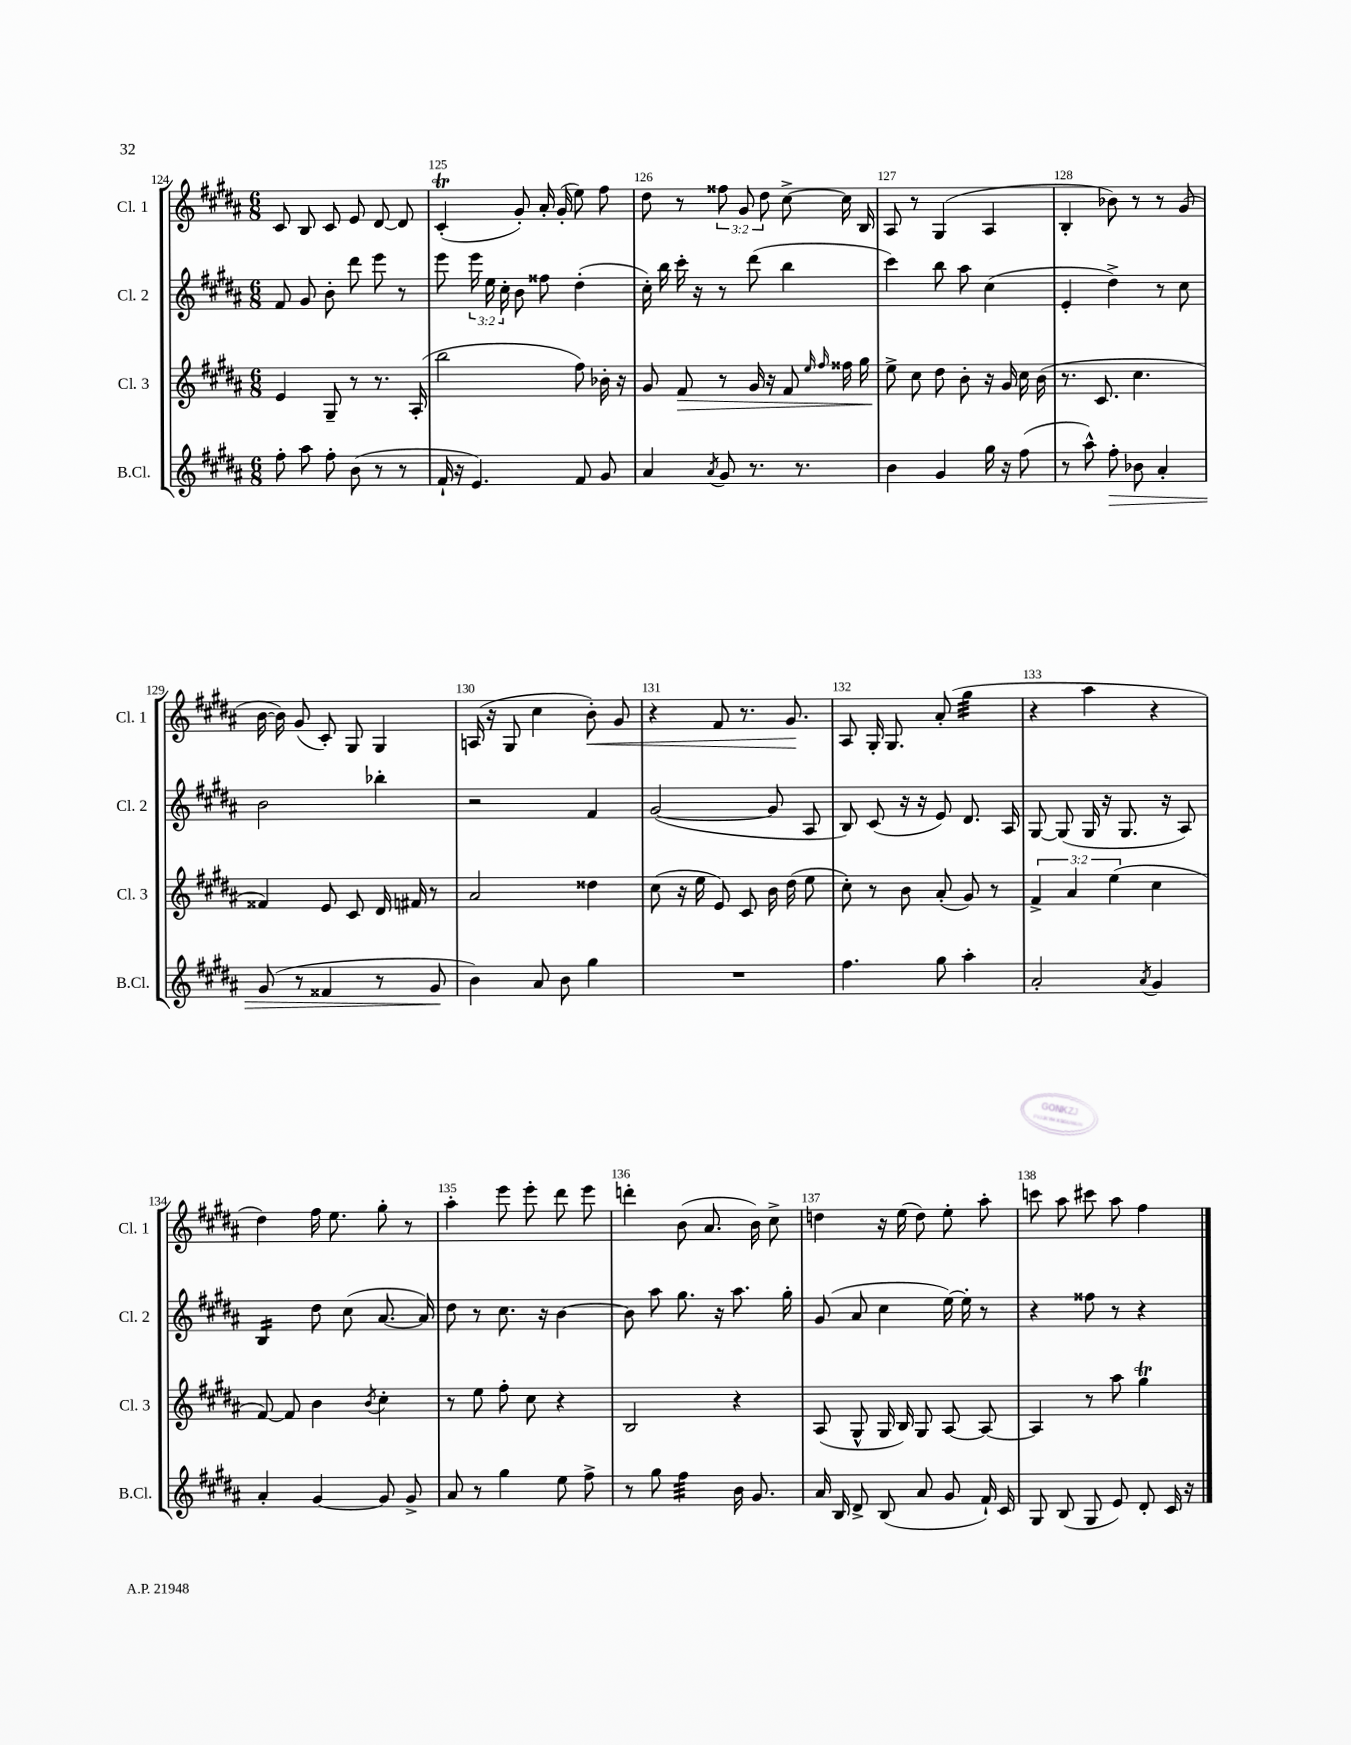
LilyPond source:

<<
\new StaffGroup <<
\new Staff = "s0" \with { instrumentName = "Cl. 1" shortInstrumentName = "Cl. 1" } {
    \clef treble \key b \major \numericTimeSignature \time 6/8 \override Staff.TupletNumber.text = #tuplet-number::calc-fraction-text
    \autoBeamOff cis'8 b8 cis'8 e'8 dis'8~ dis'8 |
    cis'4-.\trill( gis'8-.) ais'16-. gis'16-.( e''8) fis''8 |
    dis''8 r8 \tuplet 3/2 { fisis''8 gis'8 dis''8 } cis''8~-> cis''16 b16 |
    ais8 r8 gis4( ais4 |
    b4-. bes'8) r8 r8 gis'8( |
    b'16~ b'16) gis'8( cis'8-.) gis8 gis4 |
    a16( r16 gis8 cis''4 b'8-.\<) gis'8 |
    r4 fis'8 r8. gis'8.\! |
    ais8 gis16-. gis8. ais'8-.( gis''4:32 |
    r4 ais''4 r4 |
    dis''4) fis''16 e''8. gis''8-. r8 |
    ais''4-. e'''8 e'''8-. dis'''8 e'''8 |
    d'''4-. b'8( ais'8. b'16) cis''8-> |
    d''4 r16 e''16( d''8) e''8-. ais''8-. |
    c'''8 ais''8 cis'''8 ais''8 fis''4 \bar "|." |
}
\new Staff = "s1" \with { instrumentName = "Cl. 2" shortInstrumentName = "Cl. 2" } {
    \clef treble \key b \major \numericTimeSignature \time 6/8 \override Staff.TupletNumber.text = #tuplet-number::calc-fraction-text
    \autoBeamOff fis'8 gis'8 b'8-. dis'''8 e'''8 r8 |
    e'''8 \tuplet 3/2 { e'''16 e''16 cis''16-. } b'8 fisis''8 dis''4-.( |
    cis''16-.) b''16 cis'''16-. r16 r8 dis'''8( b''4 |
    cis'''4) b''8 ais''8 cis''4( |
    e'4-. dis''4->) r8 cis''8 |
    b'2 bes''4-. |
    r2 fis'4 |
    gis'2~( gis'8 ais8 |
    b8) cis'8( r16 r16 e'8) dis'8. ais16 |
    gis8~ gis8( gis16 r16 gis8. r16 ais8) |
    b4:16 dis''8 cis''8( ais'8.~ ais'16) |
    dis''8 r8 cis''8. r16 b'4~ |
    b'8 ais''8 gis''8. r16 ais''8. gis''16-. |
    gis'8( ais'8 cis''4 e''16~) e''16-. r8 |
    r4 fisis''8 r8 r4 \bar "|." |
}
\new Staff = "s2" \with { instrumentName = "Cl. 3" shortInstrumentName = "Cl. 3" } {
    \clef treble \key b \major \numericTimeSignature \time 6/8 \override Staff.TupletNumber.text = #tuplet-number::calc-fraction-text
    \autoBeamOff e'4 gis8-- r8 r8. ais16-.( |
    b''2 fis''8) bes'16-. r16 |
    gis'8 fis'8\> r8 gis'16 r16 fis'8 \grace { e''16 fis''16 } fisis''16 gis''16 |
    e''8->\! cis''8 dis''8 b'8-. r16 gis'16 cis''16 b'16( |
    r8. cis'8. cis''4. |
    fisis'4) e'8 cis'8 dis'16 fis'16 r8 |
    ais'2 disis''4 |
    cis''8( r16 e''16 e'8) cis'8 b'16 dis''16( e''8 |
    cis''8-.) r8 b'8 ais'8-.( gis'8) r8 |
    \tuplet 3/2 { fis'4-> ais'4 e''4( } cis''4 |
    fis'8~) fis'8 b'4 \acciaccatura { b'8 } cis''4-. |
    r8 e''8 fis''8-. cis''8 r4 |
    b2 r4 |
    ais8( gis8-^ gis16 b16) gis8 ais8~ ais8~ |
    ais4 r8 ais''8 gis''4\trill \bar "|." |
}
\new Staff = "s3" \with { instrumentName = "B.Cl." shortInstrumentName = "B.Cl." } {
    \clef treble \key b \major \numericTimeSignature \time 6/8
    \autoBeamOff fis''8-. ais''8 fis''8-. b'8( r8 r8 |
    fis'16-! r16 e'4.) fis'8 gis'8 |
    ais'4 \acciaccatura { ais'8 } gis'8 r8. r8. |
    b'4 gis'4 gis''16 r16 fis''8( |
    r8 ais''8-^) fis''8-.\> bes'8 ais'4-. |
    gis'8( r8 fisis'4 r8 gis'8\! |
    b'4) ais'8 b'8 gis''4 |
    R2. |
    fis''4. gis''8 ais''4-. |
    ais'2-. \acciaccatura { ais'8 } gis'4 |
    ais'4-. gis'4~ gis'8 gis'8-> |
    ais'8 r8 gis''4 e''8 fis''8-> |
    r8 gis''8 fis''4:32 b'16 gis'8. |
    ais'16 b16 dis'8-> b8( ais'8 gis'8 fis'16-!) cis'16 |
    gis8 b8( gis8 e'8) dis'8-. cis'16 r16 \bar "|." |
}
>>
>>
\layout { \context { \Score currentBarNumber = #124 \override BarNumber.break-visibility = ##(#f #t #t) barNumberVisibility = #all-bar-numbers-visible } }
